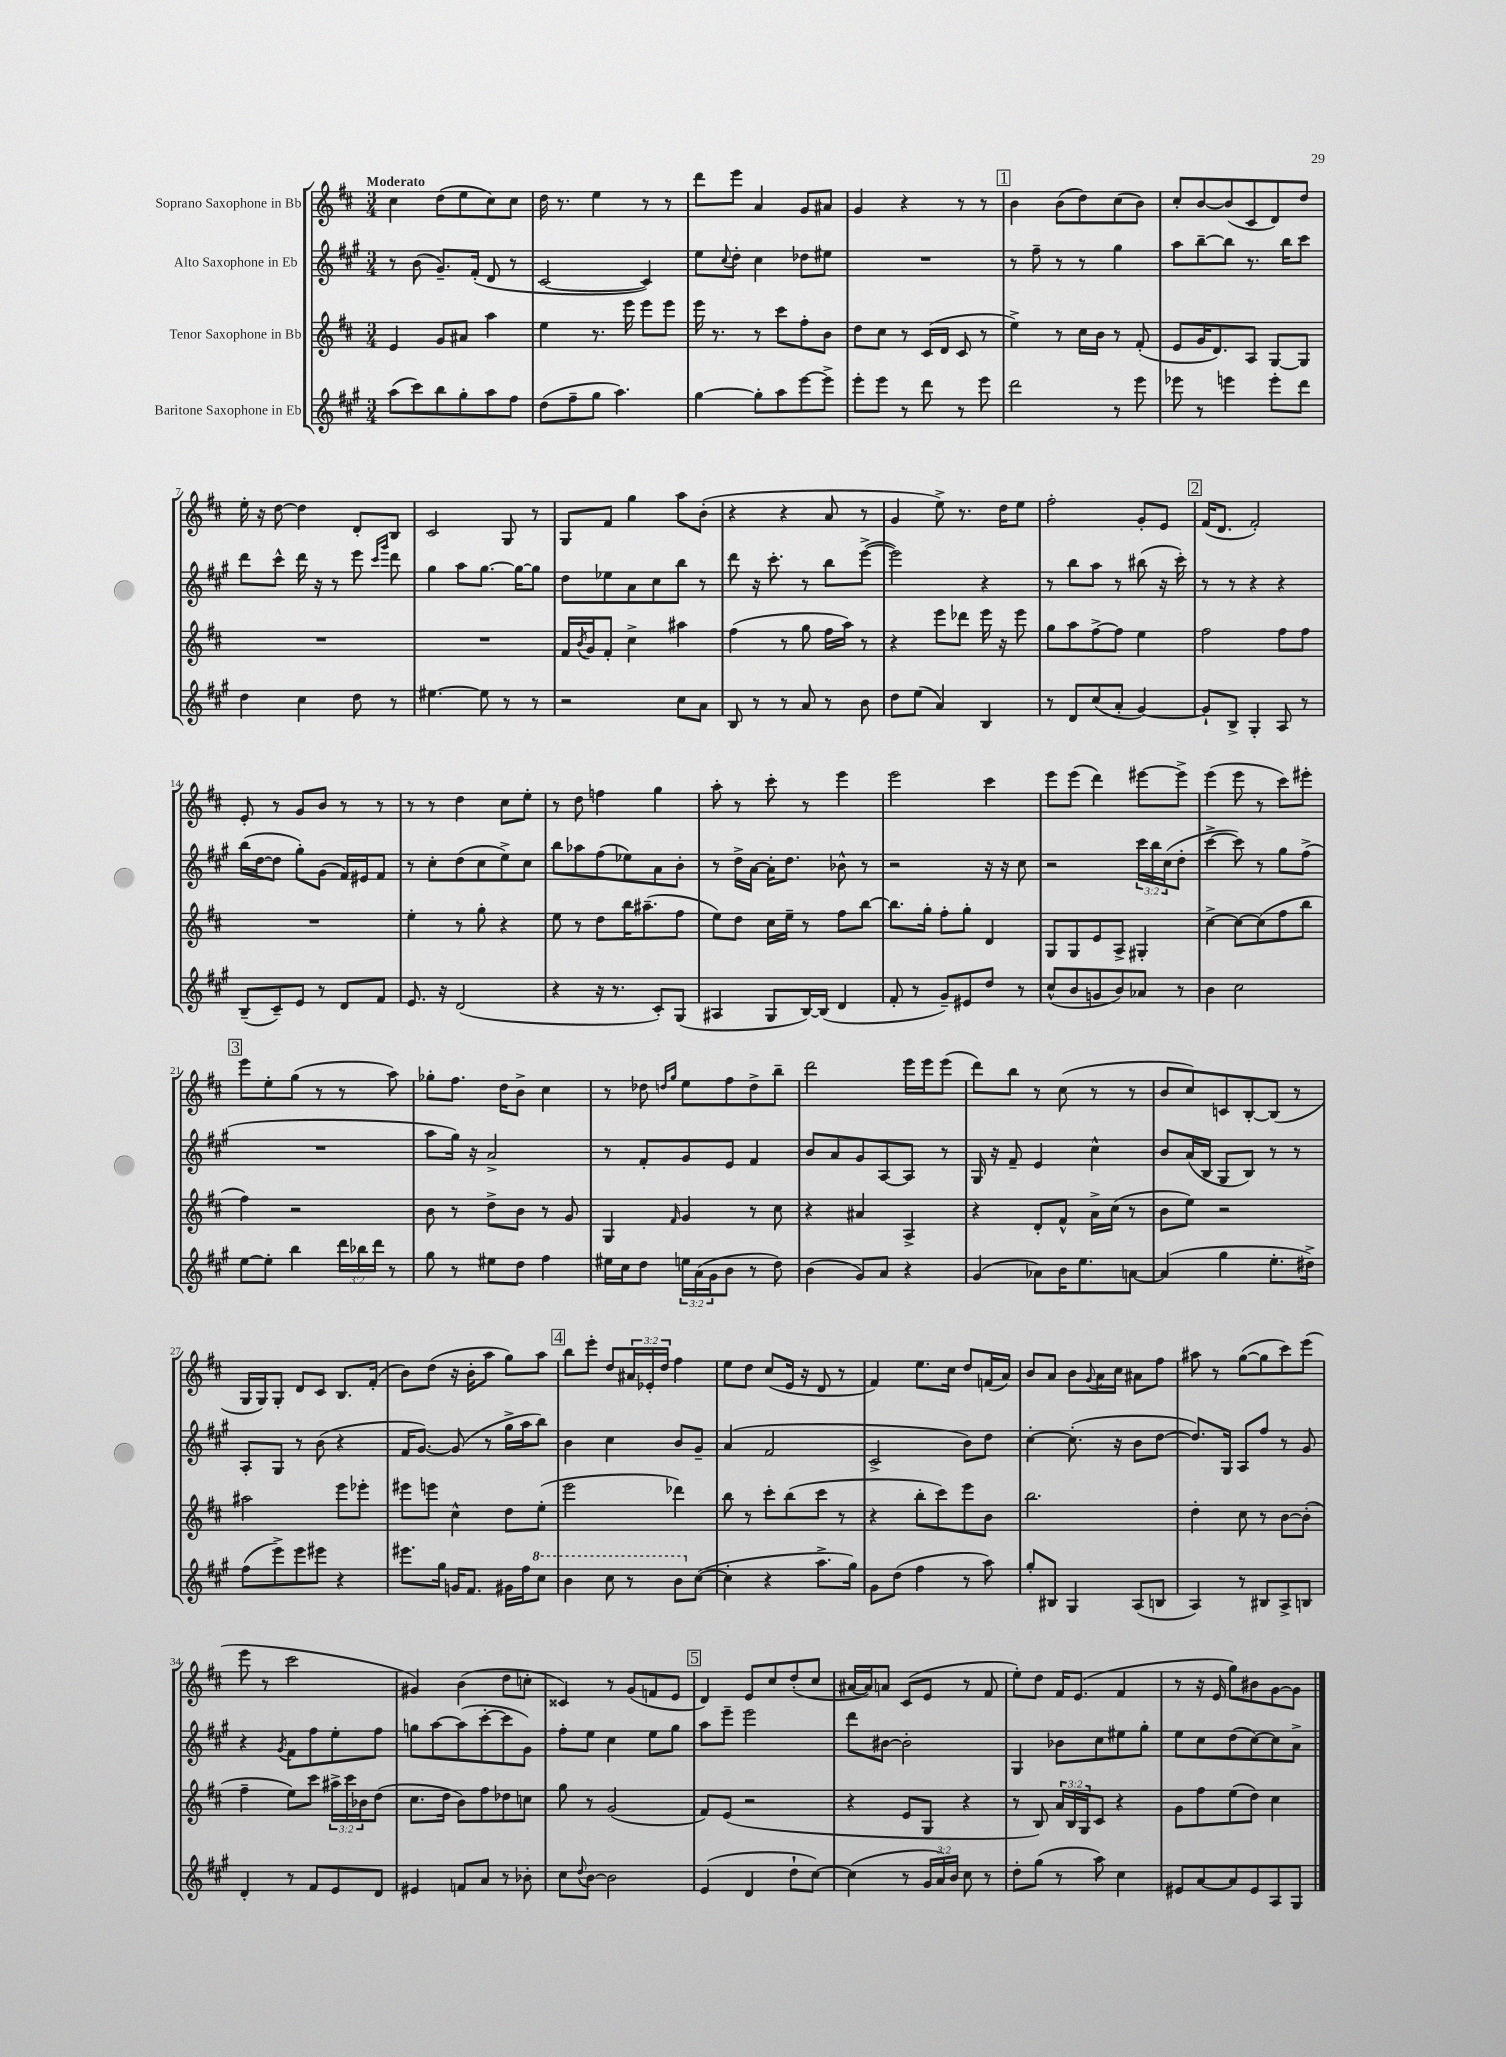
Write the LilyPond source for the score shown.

<<
\new StaffGroup <<
\new Staff = "s0" \with { instrumentName = "Soprano Saxophone in Bb" } {
    \clef treble \key d \major \numericTimeSignature \time 3/4 \override Staff.TupletNumber.text = #tuplet-number::calc-fraction-text \tempo "Moderato"
    cis''4 d''8( e''8 cis''8) cis''8 |
    d''16 r8. e''4 r8 r8 |
    d'''8 e'''8 a'4 g'8 ais'8 |
    g'4 r4 r8 r8 |
    \mark \markup { \box "1" } b'4 b'8( d''8) cis''8( b'8) |
    cis''8-. b'8~ b'8( cis'8 d'8) d''8 |
    e''16-. r16 d''8~ d''4 d'8-. b8 |
    cis'2 g8 r8 |
    g8 fis'8 g''4 a''8 b'8-.( |
    r4 r4 a'8 r8 |
    g'4 e''8->) r8. d''16 e''8 |
    fis''2-. g'8-. e'8 |
    \mark \markup { \box "2" } fis'16( d'8. fis'2-.) |
    e'8-. r8 g'8 b'8 r8 r8 |
    r8 r8 d''4 cis''8 e''8-. |
    r8 d''8 f''4 g''4 |
    a''8-. r8 cis'''8-. r8 e'''4 |
    e'''2 cis'''4 |
    e'''8 e'''8( d'''4) eis'''8~ eis'''8-> |
    e'''4( e'''8 r8 cis'''8) eis'''8-. |
    \mark \markup { \box "3" } e'''8 e''8-. g''8( r8 r8 a''8) |
    ges''8-. fis''8. d''16 b'8-> cis''4 |
    r8 des''8 \grace { d''16 g''16 } e''8 fis''8 d''8-> b''8-- |
    d'''2 e'''16 e'''16 e'''8( |
    d'''8) b''8 r8 cis''8( r8 r8 |
    b'8 cis''8) c'8 b8~-. b8( r8 |
    g16 g16) g8-. d'8 cis'8 b8. fis'16-.( |
    b'8) d''8( r16 b'16-. a''8 g''8) a''8 |
    \mark \markup { \box "4" } b''8 e'''8-. d''8 \tuplet 3/2 { ais'16 ees'16-. d''16 } fis''4 |
    e''8 d''8 cis''8( e'16 r16 d'8 r8 |
    fis'4) e''8. cis''16 d''8 f'16( a'16) |
    b'8 a'8 b'8 \appoggiatura { g'8 } a'16 cis''16 ais'8 fis''8 |
    ais''8 r8 g''8~( g''8 cis'''8) e'''8( |
    e'''8 r8 cis'''2 |
    gis'4) b'4( d''8 c''8-. |
    cisis'4) r8 g'8( f'8 e'8 |
    \mark \markup { \box "5" } d'4) e'8 cis''8 d''8-.( cis''8 |
    ais'16~ ais'16) a'8 cis'8( e'8 r8 fis'8 |
    e''8-.) d''8 fis'16 e'8.( fis'4 |
    r8 r16 e'16 g''8) bis'8 g'8~ g'8 \bar "|." |
}
\new Staff = "s1" \with { instrumentName = "Alto Saxophone in Eb" } {
    \clef treble \key a \major \numericTimeSignature \time 3/4 \override Staff.TupletNumber.text = #tuplet-number::calc-fraction-text
    r8 b'8( gis'8.--) fis'16-.( d'8 r8 |
    cis'2~ cis'4) |
    e''8 \appoggiatura { cis''8 } d''8-. cis''4 des''8 eis''8 |
    R2. |
    \mark \markup { \box "1" } r8 fis''8-- r8 r8 gis''4 |
    a''8 b''8~-- b''8 r8. b''16 cis'''8 |
    d'''8 cis'''8-^ d'''16 r16 r8 e'''8 \grace { cis'''16 gis'''16 } d'''8 |
    gis''4 a''8 gis''8.~ gis''16~ gis''8 |
    d''8 ees''8 a'8 cis''8 b''8 r8 |
    d'''8 r16 cis'''8.-. r8 b''8 e'''8~->( |
    e'''2) r4 |
    r8 b''8 a''8 r8 bis''8( r16 cis'''16-.) |
    \mark \markup { \box "2" } r8 r8 r4 r4 |
    b''16( d''16~ d''8 gis''8-.) gis'8( fis'16) eis'16 fis'8 |
    r8 cis''8-. d''8( cis''8 e''8->) cis''8 |
    b''8 aes''8 fis''8( ees''8) a'8 b'8-. |
    r8 d''16-> a'16~ a'16-. d''8. bes'8-^ r8 |
    r2 r16 r16 cis''8 |
    r2 \tuplet 3/2 { cis'''16 b''16 cis''16( } d''8-. |
    cis'''4~-> cis'''8) r8 gis''8 fis''8->( |
    \mark \markup { \box "3" } R2. |
    a''8 gis''16) r16 a'2-> |
    r8 fis'8-. gis'8 e'8 fis'4 |
    b'8 a'8 gis'8 a8~ a8 r8 |
    gis16 r16 fis'8-- e'4 cis''4-^ |
    b'8 a'16( b16 gis8 b8) r8 r8 |
    a8-. gis8 r8 b'8( r4 |
    fis'16 gis'8.~) gis'8( r8 gis''16-> a''16 b''8) |
    \mark \markup { \box "4" } b'4 cis''4 b'8 gis'8-- |
    a'4( fis'2 |
    cis'2-> b'8) d''8 |
    cis''4~-. cis''8.-.( r16 b'8 d''8~ |
    d''8.) gis16 a8 fis''8 r8 gis'8 |
    r4 \acciaccatura { gis'8 } fis'8 fis''8 e''8-. fis''8 |
    g''8 a''8~ a''8( cis'''8~-. cis'''8 gis'8) |
    fis''8-. e''8 cis''4 e''8 gis''8 |
    \mark \markup { \box "5" } a''8 e'''8-- e'''2 |
    d'''8 bis'8~ bis'2-. |
    gis4 bes'8 cis''8 eis''8 gis''8-. |
    e''8 cis''8 d''8( cis''8~) cis''8 a'8-> \bar "|." |
}
\new Staff = "s2" \with { instrumentName = "Tenor Saxophone in Bb" } {
    \clef treble \key d \major \numericTimeSignature \time 3/4 \override Staff.TupletNumber.text = #tuplet-number::calc-fraction-text
    e'4 g'8 ais'8 a''4 |
    e''4 r8. e'''16 e'''8 e'''8 |
    e'''16 r8. r8 cis'''8 fis''8-. b'8 |
    d''8 cis''8 r8 cis'16( d'16 cis'8 r8 |
    \mark \markup { \box "1" } e''4->) r8 cis''16 b'16 r8 fis'8-.( |
    e'8 g'16 d'8.) a8 g8~ g8 |
    R2. |
    R2. |
    fis'16 \acciaccatura { b'8 } g'16 fis'8-. cis''4-> ais''4 |
    fis''4( r8 g''8 fis''16 a''16) r8 |
    r4 e'''8 des'''8 e'''16 r16 e'''8 |
    g''8 a''8 fis''8~-> fis''8 e''4 |
    \mark \markup { \box "2" } fis''2 fis''8 fis''8 |
    R2. |
    e''4-. r8 g''8-. r4 |
    e''8 r8 d''8 b''16 ais''8.--( fis''8 |
    e''8) d''8 cis''16 e''16-- r8 fis''8 b''8~ |
    b''8. g''16-. fis''8-. g''8-. d'4 |
    g8 g8 e'8 a8-> gis4-. |
    cis''4~-> cis''8~ cis''8( fis''8 b''8 |
    \mark \markup { \box "3" } fis''4) r2 |
    b'8 r8 d''8-> b'8 r8 g'8 |
    g4 \grace { fis'16 } g'4 r8 cis''8 |
    r4 ais'4 a4-> |
    r4 d'8-. fis'8-^ a'16-> cis''16( r8 |
    b'8 e''8) r2 |
    ais''2 e'''8 ees'''8-. |
    eis'''8 e'''8 cis''4-^ d''8 e''8-.( |
    \mark \markup { \box "4" } e'''2 des'''4) |
    b''8 r8 cis'''8-. b''8( cis'''8 r8 |
    r4 b''8-. cis'''8) e'''8 b'8 |
    b''2. |
    d''4-. cis''8 r8 b'8~ b'8-.( |
    fis''4-- e''8) cis'''8 \tuplet 3/2 { ais''16-> cis'''16 bes'16 } d''8( |
    cis''8. d''16 b'8) fis''8 des''8 c''8 |
    g''8 r8 g'2( |
    \mark \markup { \box "5" } fis'8) e'8( r2 |
    r4 e'8 g8 r4 |
    r8 b8) \tuplet 3/2 { a'16 b16 g16 } cis'8 r4 |
    g'8 fis''8 e''8( d''8) cis''4 \bar "|." |
}
\new Staff = "s3" \with { instrumentName = "Baritone Saxophone in Eb" } {
    \clef treble \key a \major \numericTimeSignature \time 3/4 \override Staff.TupletNumber.text = #tuplet-number::calc-fraction-text
    a''8( cis'''8) b''8 gis''8-. a''8 fis''8 |
    d''8( fis''8-- gis''8 a''4.) |
    gis''4~ gis''8-. a''8 e'''8~ e'''8-> |
    e'''8-. e'''8 r8 d'''8 r8 e'''8 |
    \mark \markup { \box "1" } d'''2 r8 e'''8 |
    ees'''8 r8 e'''4 e'''8-. d'''8 |
    d''4 cis''4 d''8 r8 |
    eis''4.~ eis''8 r8 r8 |
    r2 cis''8 a'8 |
    b8 r8 r8 a'8 r8 b'8 |
    d''8 e''8( a'4) b4 |
    r8 d'8 cis''8( a'8-. gis'4~) |
    \mark \markup { \box "2" } gis'8-! b8-> gis4-. a8 r8 |
    b8--( cis'8--) e'8 r8 d'8 fis'8 |
    e'8. r16 d'2( |
    r4 r16 r8. cis'8-.) gis8( |
    ais4 gis8 b16~) b16( d'4 |
    fis'8-. r8 gis'8--) eis'8 d''8 r8 |
    cis''8-^( b'8 g'8 b'8) aes'8 r8 |
    b'4 cis''2 |
    \mark \markup { \box "3" } e''8~ e''8-. b''4 \tuplet 3/2 { d'''16 bes''16 d'''16 } r8 |
    gis''8 r8 eis''8 d''8 fis''4 |
    eis''16 cis''16 d''8 \tuplet 3/2 { e''16 a'16( gis'16 } b'8 r8 d''8) |
    b'4( gis'8) a'8 r4 |
    gis'4( aes'8) b'16 e''8. a'8~ |
    a'4( gis''4 e''8.-. dis''16->) |
    fis''8( e'''8->) e'''8 eis'''8 r4 |
    eis'''8. gis''16 g'16 fis'8. gis'16 fis''16 \ottava #1 cis'''8 |
    \mark \markup { \box "4" } b''4 cis'''8 r8 b''8 \ottava #0 cis''8~( |
    cis''4-. r4 a''8.-> gis''16) |
    gis'8 d''8( fis''4 r8 a''8) |
    gis''8-. bis8 gis4 a8( b8 |
    a4) r8 bis8 a8-> b8 |
    d'4-. r8 fis'8 e'8 d'8 |
    eis'4 f'8 a'8 r8 bes'8-. |
    cis''8 \appoggiatura { d''8 } b'8~ b'2 |
    \mark \markup { \box "5" } e'4( d'4 d''8-! cis''8~) |
    cis''4( r8 \tuplet 3/2 { gis'16 a'16) b'16 } cis''8 r8 |
    d''8-. gis''8( r8 a''8) cis''4 |
    eis'8 a'8~ a'8 eis'8 a8 gis8 \bar "|." |
}
>>
>>
